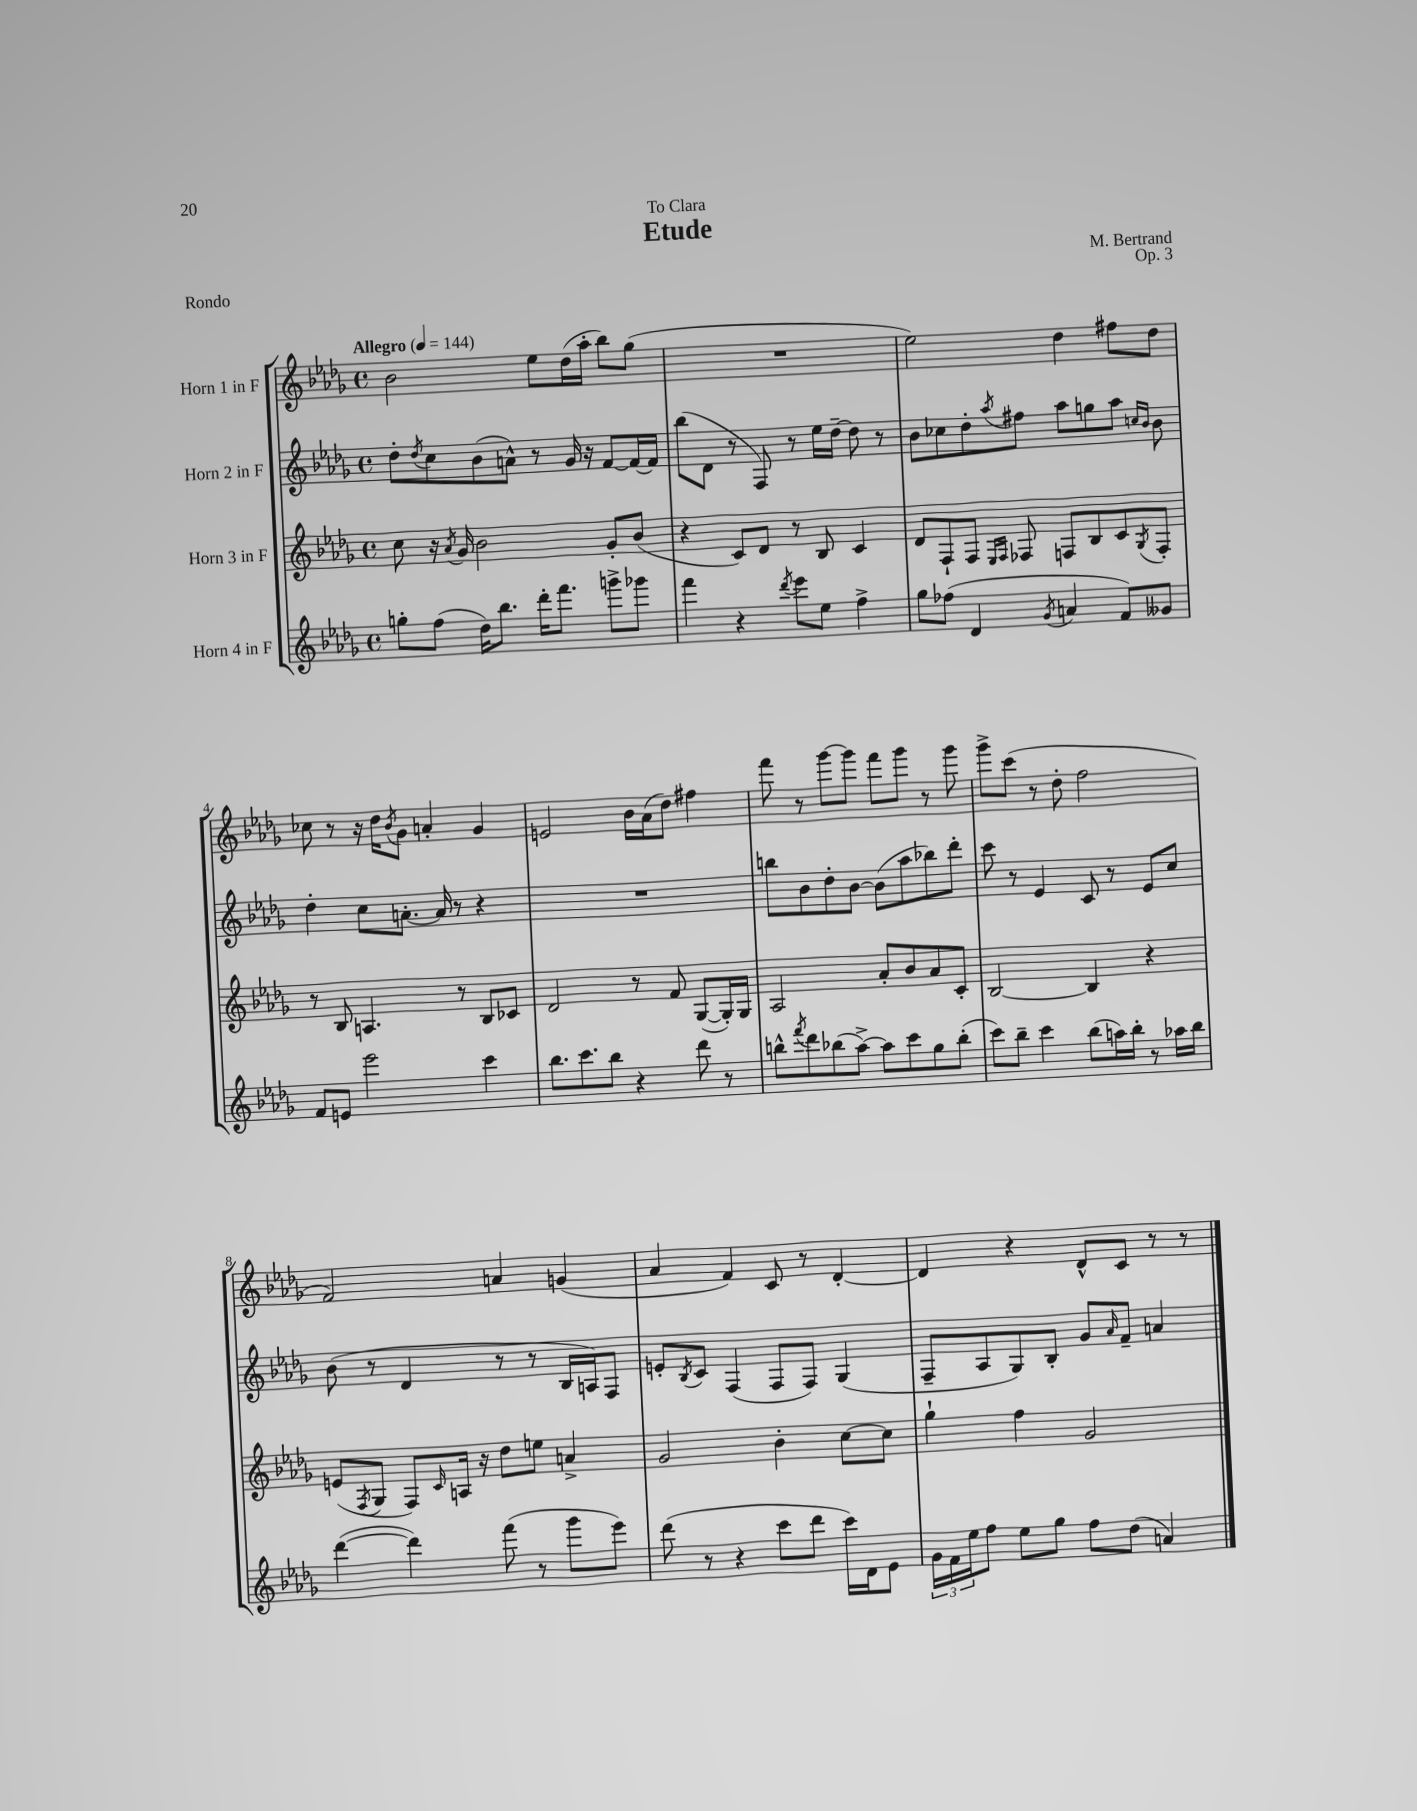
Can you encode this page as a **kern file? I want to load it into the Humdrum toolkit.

**kern	**kern	**kern	**kern
*part4	*part3	*part2	*part1
*staff4	*staff3	*staff2	*staff1
*I"Horn 4 in F	*I"Horn 3 in F	*I"Horn 2 in F	*I"Horn 1 in F
*clefG2	*clefG2	*clefG2	*clefG2
*k[b-e-a-d-g-]	*k[b-e-a-d-g-]	*k[b-e-a-d-g-]	*k[b-e-a-d-g-]
*M4/4	*M4/4	*M4/4	*M4/4
*met(c)	*met(c)	*met(c)	*met(c)
*MM144	*MM144	*MM144	*MM144
=1	=1	=1	=1
!	!	!	!LO:TX:a:B:t=Allegro
8ggn'\L	8cc\	8dd-'\L	2b-\
.	.	8qdd-/	.
(8ff\J	16r	8cc\	.
.	8qa-/	.	.
.	16g-/	.	.
16dd-\KL)	2b-\	(8b-\	.
8.bb-\J	.	.	.
.	.	8an^^\J)	.
16ddd-'\KL	.	8r	8ee-\L
8.fff\J	.	.	.
.	.	16g-/	(16dd-\L
.	.	16r	16aa-'\JJ
8gggn^\L	8g-'/L	[8f/L	8bb-\L)
8ggg-X\J	(8b-/J	16f/L_	(8gg-\J
.	.	16f/JJ]	.
=2	=2	=2	=2
4fff\	4r	(8bb-\L	1r
.	.	8d-\J	.
4r	8c/L)	8r	.
.	8d-/J	8F/)	.
8qddd-/	.	.	.
8eee-\L	8r	8r	.
8ee-\J	8B-/	16ee-\LL	.
.	.	[16dd-~\JJ	.
4ff^\	4c/	8dd-\]	.
.	.	8r	.
=3	=3	=3	=3
8gg-\L	8d-/L	8b-\L	2ee-\)
(8ff-X\J	8F`/	8cc-X\	.
4d-/	8F/J	8dd-'\	.
.	16qqE-/LL	.	.
.	16qqF/JJ	8qaa-/	.
.	8F-X/	8ff#X\J	.
8qg-/	.	.	.
4an/	8Fn/L	8aa-\L	4dd-\
.	8B-/	8ggn\	.
8f/L)	8c/	8aa-\J	8ff#X\L
.	.	16qqccn/LL	.
.	8qG-/	16qqb-/JJ	.
8g--X/J	8F'/J	8b-\	8dd-\J
!!LO:LB:g=z
=4	=4	=4	=4
8f/L	8r	4dd-'\	8cc-X\
8en/J	8B-/	.	8r
2eee-\	4.An/	8cc\L	16r
.	.	.	16dd-\KL
.	.	.	8qb-/
.	.	[8.an'\J	8g-\J
.	.	.	4an'/
.	.	16a/]	.
.	8r	8r	.
4ccc\	8B-/L	4r	4g-/
.	8c-X/J	.	.
=5	=5	=5	=5
8.bb-\L	2d-/	1r	2en/
8.ccc\	.	.	.
8bb-\J	.	.	.
4r	8r	.	16b-\LL
.	.	.	(16a-\J
.	8f/	.	8dd-\J)
8ddd-\	([8G-/L	.	4ff#X\
8r	16G-'/L])	.	.
.	16G-/JJ	.	.
=6	=6	=6	=6
8bbn^^\L	2A-/	8bbn\L	8fff\
8qfff/	.	.	.
8ddd-\	.	8b-\	8r
(8bb-X\	.	8dd-'\	[8ggg-\L
[8aa-^\J)	.	[8b-\J	8ggg-\J]
8aa-\L]	8a-'/L	(8b-\L]	8fff\L
8ccc\	8b-/	8aa-\	8ggg-\J
8gg-\	8a-/	8bb-X\)	8r
(8bb-'\J	8c'/J	8ddd-'\J	8ggg-\
=7	=7	=7	=7
8ccc\L)	[2B-/	8ccc\	8ggg-^\L
8bb-~\J	.	8r	(8ccc\J
4ccc\	.	4e-/	8r
.	.	.	8dd-'\
(8bb-\L	4B-/]	8c/	2ff\
16aan\L)	.	8r	.
16bb-'\JJ	.	.	.
8r	4r	8e-/L	.
16aa-X\LL	.	8cc/J	.
16bb-\JJ	.	.	.
!!LO:LB:g=z
=8	=8	=8	=8
([4ddd-\	(8en/L	(8b-\	2f/)
.	8qF/	.	.
.	8G-/J	8r	.
4ddd-\])	8F/L)	4d-/	.
.	16qqc/	.	.
.	16An/Jk	.	.
.	16r	.	.
(8fff\	8dd-\L	8r	4an/
8r	8een\J	8r	.
8ggg-\L	4an^/	16B-/LL	(4gn/
.	.	16An/J)	.
8eee-\J)	.	8F/J	.
=9	=9	=9	=9
(8ddd-\	2g-/	8en'/L	4a-/
.	.	8qB-/	.
8r	.	8c/J	.
4r	.	(4F/	4f/)
8ccc\L	4b-'\	8F/L	8c/
8ddd-\J	.	8F/J)	8r
16ccc\LL)	[8cc\L	(4G-/	[4d-'/
16d-\J	.	.	.
8e-\J	8cc\J]	.	.
=10	=10	=10	=10
24g-\LL	4gg-`\	8F~/L	4d-/]
24f\	.	.	.
24ee-\J	.	.	.
8ff\J	.	8A-/	.
8ee-\L	4ff\	8G-/)	4r
8gg-\J	.	8B-'/J	.
8ff\L	2g-/	8g-/L	8d-^^/L
.	.	16qqa-/	.
(8dd-\J	.	8f~/J	8c/J
4an/)	.	4an/	8r
.	.	.	8r
==	==	==	==
*-	*-	*-	*-
